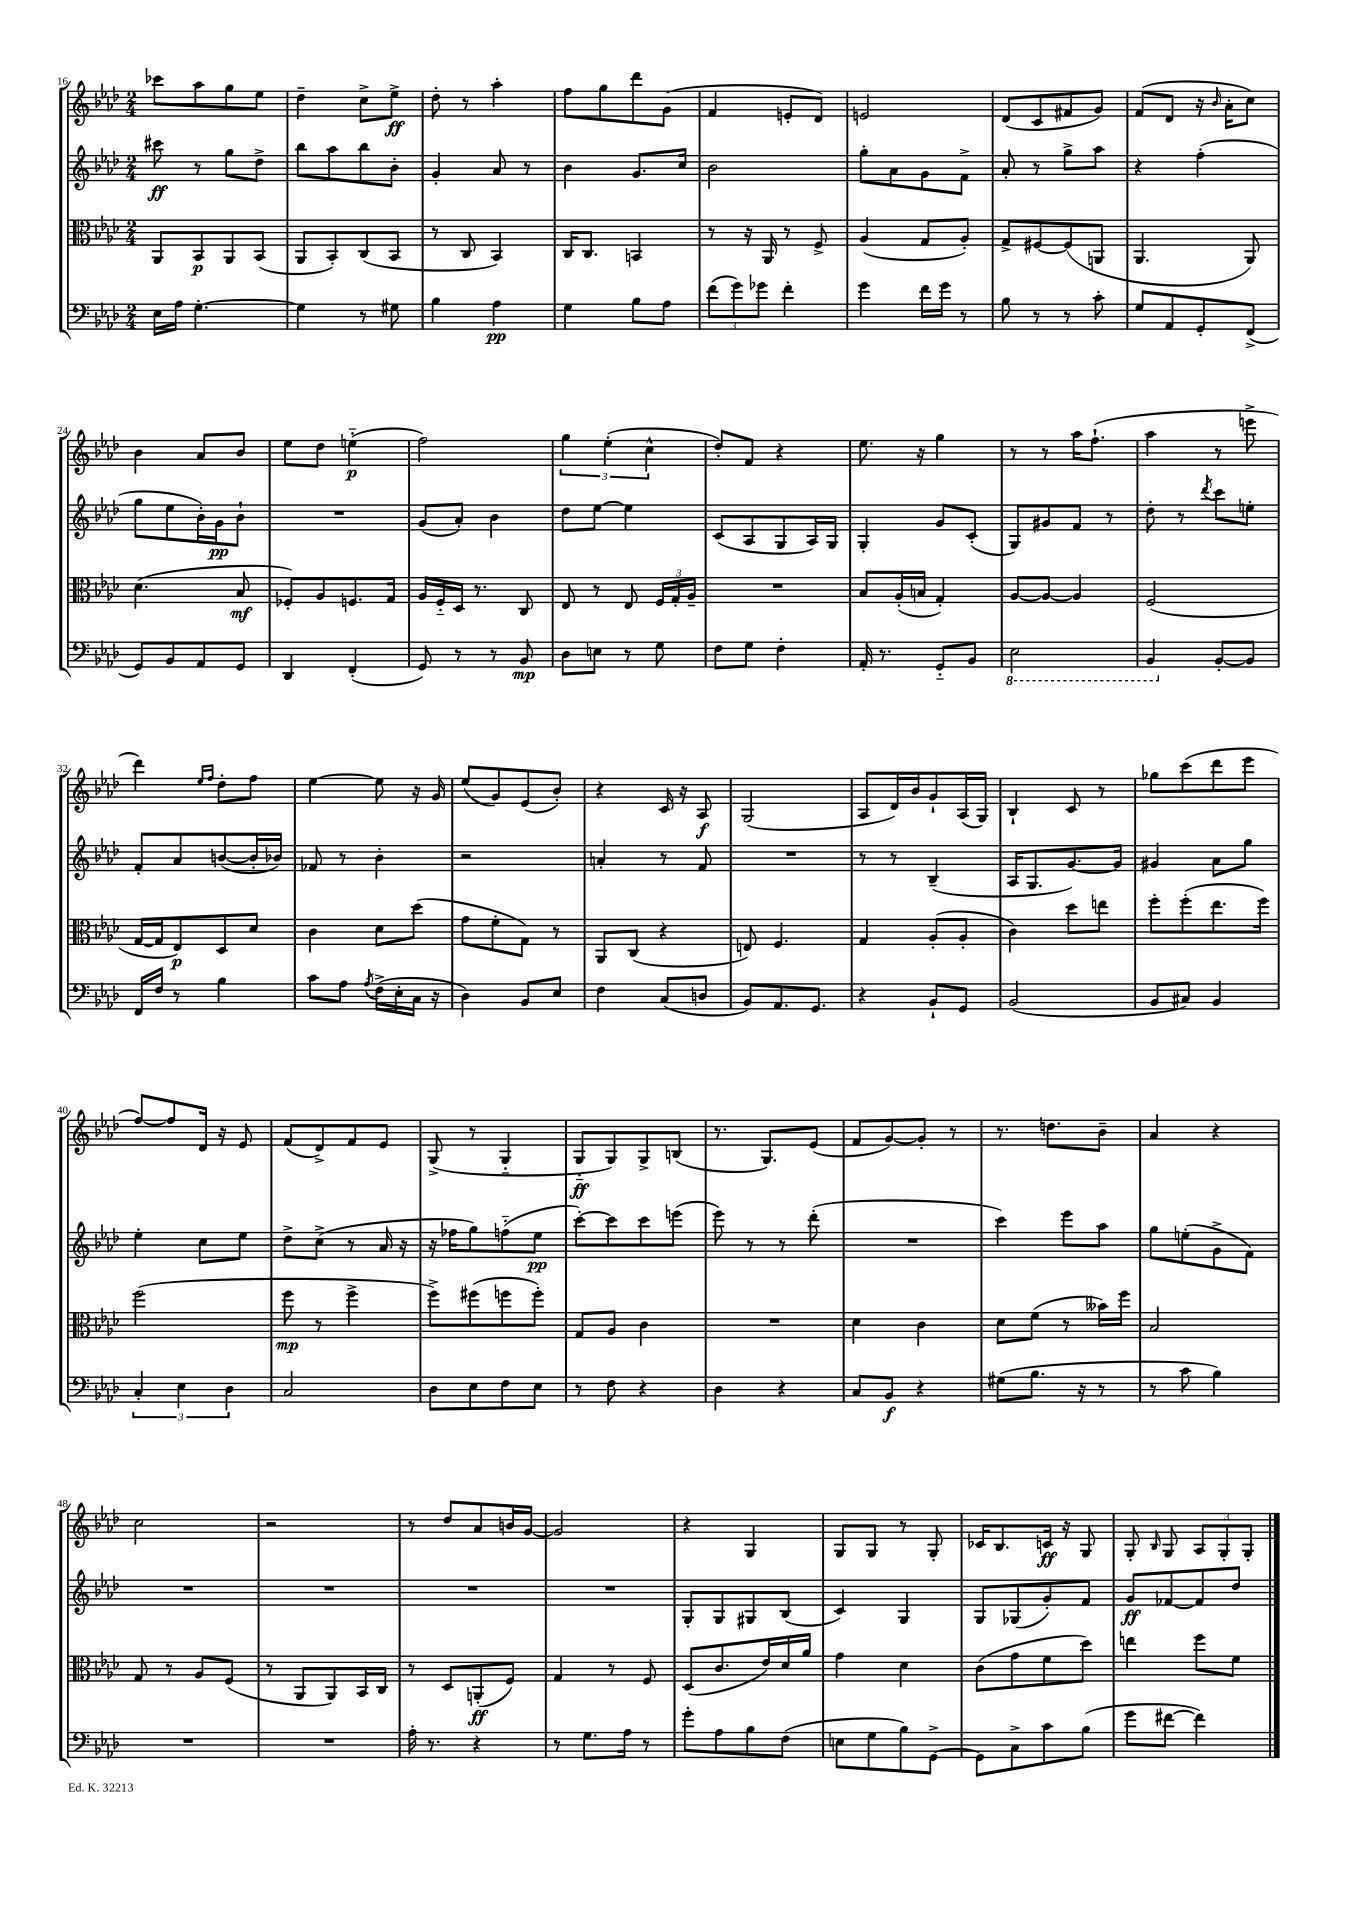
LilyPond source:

<<
\new StaffGroup <<
\new Staff = "s0" {
    \clef treble \key aes \major \numericTimeSignature \time 2/4
    \autoBeamOff ces'''8[ aes''8 g''8 ees''8] |
    des''4-- c''8[-> ees''8]->\ff |
    des''8-. r8 aes''4-. |
    f''8[ g''8 des'''8 g'8]( |
    f'4 e'8[-. des'8]) |
    e'2 |
    des'8[( c'8 fis'8 g'8]) |
    f'8[( des'8] r16 \grace { bes'16 } aes'16[-. c''8]) |
    bes'4 aes'8[ bes'8] |
    ees''8[ des''8] e''4-_\p( |
    f''2) |
    \tuplet 3/2 { g''4 ees''4-.( c''4-^ } |
    des''8[-.) f'8] r4 |
    ees''8. r16 g''4 |
    r8 r8 aes''16[ f''8.]-!( |
    aes''4 r8 e'''8-> |
    des'''4) \grace { ees''16[ f''16] } des''8[-. f''8] |
    ees''4~ ees''8 r16 g'16 |
    ees''8[( g'8) ees'8( bes'8]-.) |
    r4 c'16 r16 aes8\f |
    g2( |
    aes8[ des'16) bes'16 g'8-! aes16( g16]) |
    bes4-! c'8 r8 |
    ges''8[ c'''8( des'''8 ees'''8] |
    f''8[~) f''8 des'16] r16 ees'8 |
    f'8[( des'8->) f'8 ees'8] |
    g8->( r8 g4-_ |
    g8[-_\ff g8) g8-> b8]( |
    r8. g8.[) ees'8]( |
    f'8[ g'8~) g'8]-. r8 |
    r8. d''8.[ bes'8]-- |
    aes'4 r4 |
    c''2 |
    r2 |
    r8 des''8[ aes'8 b'16 g'16]~ |
    g'2 |
    r4 g4 |
    g8[ g8] r8 g8-. |
    ces'16[ bes8. c'16]\ff r16 g8 |
    g8-. \grace { bes16 } g8 \tuplet 3/2 { aes8[ g8-. g8]-. } \bar "|." |
}
\new Staff = "s1" {
    \clef treble \key aes \major \numericTimeSignature \time 2/4
    \autoBeamOff cis'''8\ff r8 g''8[ des''8]-> |
    bes''8[ aes''8 bes''8 bes'8]-. |
    g'4-. aes'8 r8 |
    bes'4 g'8.[ c''16] |
    bes'2 |
    g''8[-. aes'8 g'8 f'8]-> |
    aes'8-. r8 g''8[-> aes''8] |
    r4 f''4-.( |
    g''8[ ees''8 bes'16-.) g'16\pp bes'8]-! |
    R2 |
    g'8[( aes'8]-.) bes'4 |
    des''8[ ees''8]~ ees''4 |
    c'8[( aes8 g8 aes16) g16] |
    g4-. g'8[ c'8]-.( |
    g8[) gis'8 f'8] r8 |
    des''8-. r8 \acciaccatura { des'''8 } c'''8[ e''8]-. |
    f'8[-. aes'8 b'8~( b'16-. bes'16]) |
    fes'8 r8 bes'4-. |
    r2 |
    a'4-. r8 f'8 |
    R2 |
    r8 r8 bes4--( |
    aes16[ g8. g'8.~) g'16] |
    gis'4 aes'8[ g''8] |
    ees''4-. c''8[ ees''8] |
    des''8[-> c''8]->( r8 aes'16 r16 |
    r16 fes''16[ g''8) f''8-_( ees''8]\pp |
    c'''8[~-.) c'''8 c'''8 e'''8]( |
    ees'''8) r8 r8 des'''8-.( |
    R2 |
    c'''4) ees'''8[ aes''8] |
    g''8[ e''8-.( g'8-> f'8]) |
    R2 |
    R2 |
    R2 |
    R2 |
    g8[-. g8 gis8 bes8]( |
    c'4) g4 |
    g8[ ges8( g'8-.) f'8] |
    g'8[\ff fes'8~ fes'8 des''8] \bar "|." |
}
\new Staff = "s2" {
    \clef alto \key aes \major \numericTimeSignature \time 2/4
    \autoBeamOff aes,8[ bes,8\p aes,8 bes,8]( |
    aes,8[ bes,8-.) c8( bes,8] |
    r8 c8 bes,4) |
    c16[ c8.] b,4 |
    r8 r16 aes,16 r8 f8-> |
    aes4( g8[ aes8]-.) |
    g8[-> fis8~ fis8( a,8] |
    aes,4. aes,8) |
    des'4.( bes8\mf |
    fes8[-.) aes8 f8. g16] |
    aes16[ f16-_ des16] r8. c8 |
    ees8 r8 ees8 \tuplet 3/2 { f16[ g16-. aes16]-- } |
    R2 |
    bes8[ aes16-.( b16] g4-.) |
    aes8[~ aes8]~ aes4 |
    f2( |
    g16[~ g16 ees8\p) des8 des'8] |
    c'4 des'8[ des''8]( |
    g'8[ f'8-. g8]) r8 |
    aes,8[ c8]( r4 |
    e8) f4. |
    g4 aes8[-.( aes8]-. |
    c'4) des''8[ e''8] |
    f''8[-. f''8-.( ees''8. f''16]) |
    f''2( |
    f''8\mp r8 f''4-> |
    f''8[->) fis''8( f''8 f''8]-.) |
    g8[ aes8] c'4 |
    R2 |
    des'4 c'4 |
    des'8[ f'8]( r8 beses'16[) f''16] |
    bes2 |
    g8 r8 aes8[ f8]( |
    r8 aes,8[ aes,8) bes,16 c16] |
    r8 des8[ a,8-.\ff( f8]) |
    g4 r8 f8 |
    des8[( c'8. ees'16) des'16 aes'16] |
    g'4 des'4 |
    c'8[( g'8 f'8 des''8]) |
    e''4 f''8[ f'8] \bar "|." |
}
\new Staff = "s3" {
    \clef bass \key aes \major \numericTimeSignature \time 2/4
    \autoBeamOff ees16[ aes16] g4.~-. |
    g4 r8 gis8 |
    bes4 aes4\pp |
    g4 bes8[ aes8] |
    \tuplet 3/2 { f'8[( g'8) ges'8] } f'4-. |
    g'4 f'16[ g'16] r8 |
    bes8 r8 r8 c'8-. |
    g8[ aes,8 g,8-. f,8]->( |
    g,8[) bes,8 aes,8 g,8] |
    des,4 f,4-.( |
    g,8) r8 r8 bes,8\mp |
    des8[ e8] r8 g8 |
    f8[ g8] f4-. |
    aes,16-. r8. g,8[-_ bes,8] |
    \ottava #-1 ees,2 |
    bes,,4 \ottava #0 bes,8[~-. bes,8] |
    f,16[ f16] r8 bes4 |
    c'8[ aes8] \acciaccatura { aes8 } f16[->( ees16-. c16] r16 |
    des4) bes,8[ ees8] |
    f4 c8[( d8] |
    bes,8[) aes,8. g,8.] |
    r4 bes,8[-! g,8] |
    bes,2( |
    bes,8[ cis8]) bes,4 |
    \tuplet 3/2 { c4-. ees4 des4 } |
    c2 |
    des8[ ees8 f8 ees8] |
    r8 f8 r4 |
    des4 r4 |
    c8[ bes,8]\f r4 |
    gis8[( bes8.] r16 r8 |
    r8 c'8 bes4) |
    R2 |
    R2 |
    aes16-. r8. r4 |
    r8 g8.[ aes16] r8 |
    g'8[-. aes8 bes8 f8]( |
    e8[ g8 bes8) g,8]~-> |
    g,8[ c8-> c'8 bes8]( |
    g'8[ fis'8]~ fis'4) \bar "|." |
}
>>
>>
\layout { \context { \Score currentBarNumber = #16 } }
